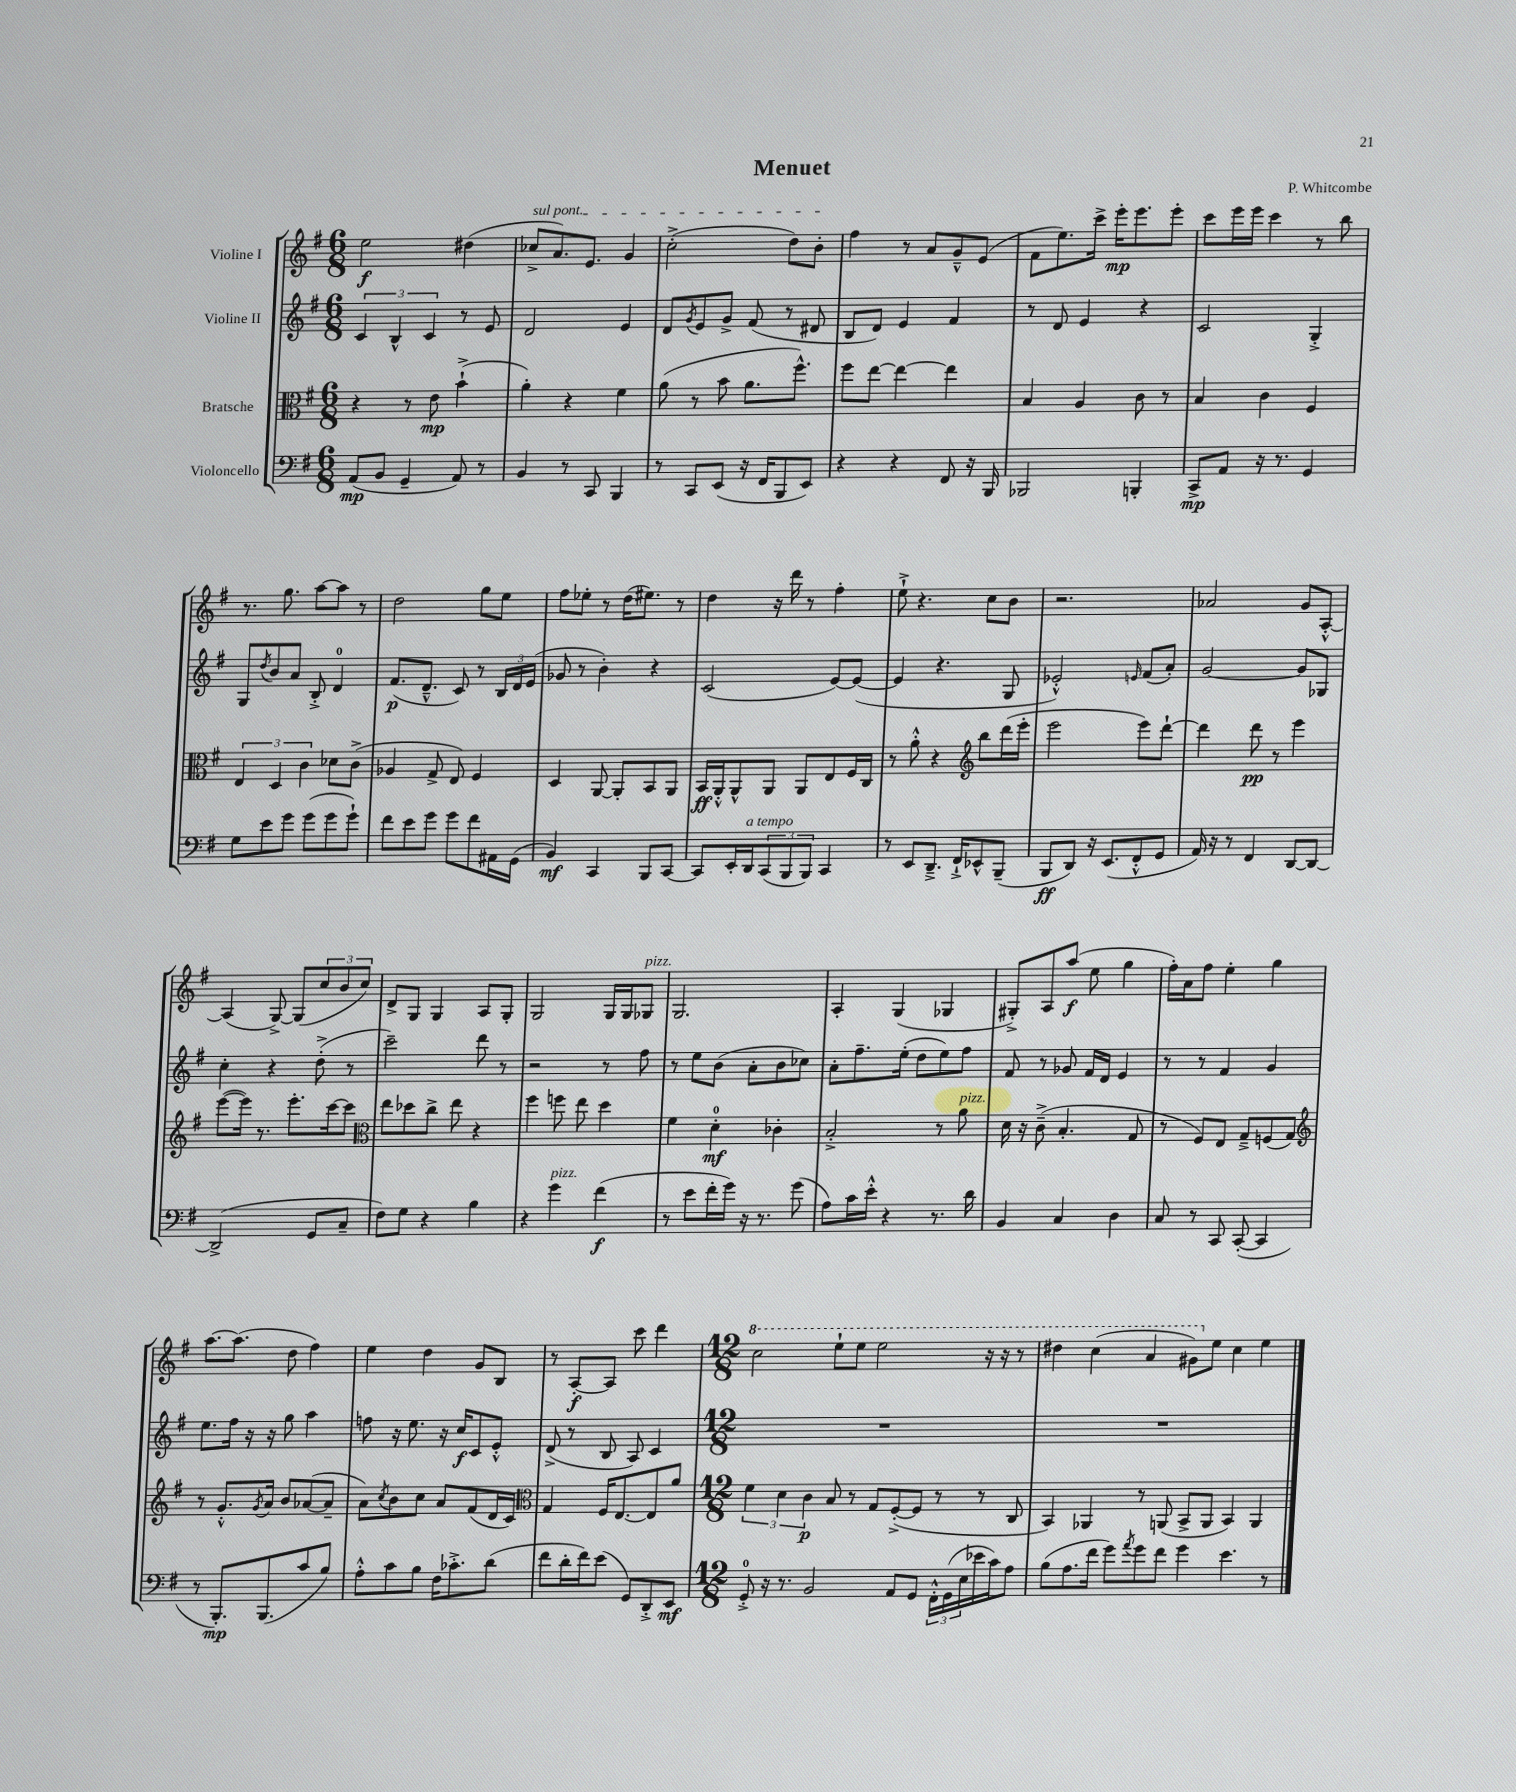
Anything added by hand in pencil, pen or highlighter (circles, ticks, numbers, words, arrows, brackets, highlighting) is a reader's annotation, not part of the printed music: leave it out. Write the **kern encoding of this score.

**kern	**dynam	**kern	**dynam	**kern	**dynam	**kern	**dynam
*part4	*part4	*part3	*part3	*part2	*part2	*part1	*part1
*staff4	*staff4	*staff3	*staff3	*staff2	*staff2	*staff1	*staff1
*I"Violoncello	*	*I"Bratsche	*	*I"Violine II	*	*I"Violine I	*
*clefF4	*	*clefC3	*	*clefG2	*	*clefG2	*
*k[f#]	*	*k[f#]	*	*k[f#]	*	*k[f#]	*
*M6/8	*	*M6/8	*	*M6/8	*	*M6/8	*
=1	=1	=1	=1	=1	=1	=1	=1
(8AA/L	mp	4r	.	6c/	.	2ee\	f
8BB/J	.	.	.	.	.	.	.
.	.	.	.	6B^^/	.	.	.
4GG~/	.	8r	.	.	.	.	.
.	.	.	.	6c/	.	.	.
.	.	8e\	mp	.	.	.	.
8AA/)	.	(4b`^\	.	8r	.	(4dd#X\	.
8r	.	.	.	8e/	.	.	.
=2	=2	=2	=2	=2	=2	=2	=2
!	!	!	!	!	!	!LO:TX:a:i:t=sul pont.	!
4BB/	.	4a'\)	.	2d/	.	8cc-X^/L	.
.	.	.	.	.	.	8.a/)	.
8r	.	4r	.	.	.	.	.
.	.	.	.	.	.	8.e/J	.
8CC/	.	.	.	.	.	.	.
4BBB/	.	4f#\	.	4e/	.	4g/	.
=3	=3	=3	=3	=3	=3	=3	=3
8r	.	(8a\	.	8d/L	.	(2cc'^\	.
.	.	.	.	8qg/	.	.	.
8CC/L	.	8r	.	8e/	.	.	.
(8EE/J	.	8b\	.	8g^/J	.	.	.
16r	.	8.a\L	.	(8f#/	.	.	.
16FF#/KL	.	.	.	.	.	.	.
8BBB/	.	.	.	8r	.	8dd\L)	.
.	.	8.ff#^^\J)	.	.	.	.	.
8EE/J)	.	.	.	8d#X/	.	8b'\J	.
=4	=4	=4	=4	=4	=4	=4	=4
4r	.	8ff#\L	.	8B/L	.	4ff#\	.
.	.	[8ee\J	.	8d/J)	.	.	.
4r	.	4ee\_	.	4e/	.	8r	.
.	.	.	.	.	.	8a/L	.
8FF#/	.	4ee\]	.	4f#/	.	8g~^^/	.
16r	.	.	.	.	.	(8e/J	.
16BBB/	.	.	.	.	.	.	.
=5	=5	=5	=5	=5	=5	=5	=5
2BBB-X/	.	4B/	.	8r	.	8f#\L	.
.	.	.	.	8d/	.	8.ee\)	.
.	.	4A/	.	4e/	.	.	.
.	.	.	.	.	.	16ccc^\Jk	.
.	.	.	.	.	.	16eee'\KL	mp
.	.	.	.	.	.	8.eee\	.
4BBBn'/	.	8c\	.	4r	.	.	.
.	.	8r	.	.	.	8eee'\J	.
=6	=6	=6	=6	=6	=6	=6	=6
8CC^/L	mp	4B/	.	2c/	.	8ccc\L	.
8AA/J	.	.	.	.	.	16eee\L	.
.	.	.	.	.	.	16eee\JJ	.
16r	.	4c\	.	.	.	4ccc\	.
8.r	.	.	.	.	.	.	.
4GG/	.	4F#/	.	4G'^/	.	8r	.
.	.	.	.	.	.	8bb\	.
!!LO:LB:g=z
=7	=7	=7	=7	=7	=7	=7	=7
8G\L	.	6E/	.	8G/L	.	8.r	.
.	.	.	.	8qdd/	.	.	.
8e\	.	.	.	8b/	.	.	.
.	.	6D/	.	.	.	.	.
.	.	.	.	.	.	8.gg\	.
8g\J	.	.	.	8a/J	.	.	.
.	.	6c\	.	.	.	.	.
(8g\L	.	.	.	8B'^/	.	[8aa\L	.
8g\	.	8d-X\L	.	4d/	.	8aa\J]	.
8g`\J)	.	(8c^\J	.	.	.	8r	.
=8	=8	=8	=8	=8	=8	=8	=8
8f#\L	.	4A-X/	.	(8.f#/L	p	2dd\	.
8e\	.	.	.	.	.	.	.
.	.	.	.	8.d~^^/J	.	.	.
8g\J	.	8G^/	.	.	.	.	.
8g\L	.	8E/)	.	8c/)	.	.	.
8f#\	.	4F#/	.	8r	.	8gg\L	.
16AA#X\L	.	.	.	24B/LL	.	8ee\J	.
.	.	.	.	24d/	.	.	.
(16GG\JJ	.	.	.	.	.	.	.
.	.	.	.	(24e/JJ	.	.	.
=9	=9	=9	=9	=9	=9	=9	=9
4BB/)	mf	4D/	.	8g-X/	.	8ff#\L	.
.	.	.	.	8r	.	8ee-X'\J	.
4CC/	.	[8AA/	.	4b'\)	.	8r	.
.	.	8AA'/L]	.	.	.	(16dd\KL	.
.	.	.	.	.	.	8.ee#X\J)	.
8BBB/L	.	8BB/	.	4r	.	.	.
[8CC/J	.	8AA/J	.	.	.	8r	.
=10	=10	=10	=10	=10	=10	=10	=10
8CC/L]	.	16BB/LL	ff	(2c/	.	4dd\	.
.	.	16AA'^^/J	.	.	.	.	.
16EE'/L	.	8AA^^/	.	.	.	.	.
!LO:TX:a:i:t=a tempo	!	!	!	!	!	!	!
16DD/J	.	.	.	.	.	.	.
(12CC/	.	8AA/J	.	.	.	16r	.
.	.	.	.	.	.	16ddd\	.
12BBB/	.	.	.	.	.	.	.
.	.	8AA/L	.	.	.	8r	.
12BBB/J)	.	.	.	.	.	.	.
4CC/	.	8E/	.	[8e/L)	.	4ff#'\	.
.	.	16F#/L	.	(8e/J_	.	.	.
.	.	16C/JJ	.	.	.	.	.
=11	=11	=11	=11	=11	=11	=11	=11
8r	.	8r	.	4e/]	.	8ee`^\	.
8EE/L	.	8a'^^\	.	.	.	4.r	.
8.DD~^/J	.	4r	.	4.r	.	.	.
16FF#`^/KL	.	.	.	.	.	.	.
*	*	*clefG2	*	*	*	*	*
8EE-X^^/	.	8bb\L	.	.	.	8cc\L	.
(8BBB~/J	.	(16ddd\L	.	8G/	.	8b\J	.
.	.	16eee'\JJ	.	.	.	.	.
=12	=12	=12	=12	=12	=12	=12	=12
8BBB/L	ff	2eee\	.	2e-X'^^/)	.	2.r	.
8DD/J)	.	.	.	.	.	.	.
16r	.	.	.	.	.	.	.
(8.EE/L	.	.	.	.	.	.	.
.	.	.	.	16qqen/	.	.	.
8FF#'^^/	.	8eee\L)	.	(8f#/L	.	.	.
8GG/J	.	[8ddd`\J	.	8a'/J)	.	.	.
=13	=13	=13	=13	=13	=13	=13	=13
16AA/)	.	4ddd\]	.	[2g/	.	2a-X/	.
16r	.	.	.	.	.	.	.
8r	.	.	.	.	.	.	.
4FF#/	.	8ddd\	pp	.	.	.	.
.	.	8r	.	.	.	.	.
[8DD/L	.	4eee\	.	8g/L]	.	8g/L	.
8DD/J_	.	.	.	8G-X/J	.	[8A'^^/J	.
!!LO:LB:g=z
=14	=14	=14	=14	=14	=14	=14	=14
(2DD^/]	.	([8eee\L	.	4cc'\	.	(4A/]	.
.	.	16eee\Jk])	.	.	.	.	.
.	.	8.r	.	.	.	.	.
.	.	.	.	4r	.	[8G^/)	.
.	.	8.eee'\L	.	.	.	(8G/L]	.
8GG/L	.	.	.	(8dd'^\	.	12cc/	.
.	.	[16ccc\k	.	.	.	.	.
.	.	.	.	.	.	12b/	.
8C~/J	.	8ccc\J]	.	8r	.	.	.
.	.	.	.	.	.	12cc/J)	.
=15	=15	=15	=15	=15	=15	=15	=15
*	*	*clefC3	*	*	*	*	*
8F#\L)	.	8ee\L	.	2ccc~\)	.	8d^/L	.
8G\J	.	8dd-X\	.	.	.	8G/J	.
4r	.	8cc^\J	.	.	.	4G/	.
.	.	8ee\	.	.	.	.	.
4B\	.	4r	.	8ddd\	.	8A/L	.
.	.	.	.	8r	.	8G'/J	.
=16	=16	=16	=16	=16	=16	=16	=16
4r	.	4ff#\	.	2r	.	2G/	.
!LO:TX:a:i:t=pizz.	!	!	!	!	!	!	!
4g\	.	8ffn\	.	.	.	.	.
.	.	8ee\	.	.	.	.	.
(4f#\	f	4dd\	.	8r	.	16G/LL	.
.	.	.	.	.	.	16G/J	.
!	!	!	!	!	!	!LO:TX:a:i:t=pizz.	!
.	.	.	.	8ff#\	.	8G-X/J	.
=17	=17	=17	=17	=17	=17	=17	=17
8r	.	4f#\	.	8r	.	2.G/	.
8e\L	.	.	.	8ee\L	.	.	.
16f#'\L	.	4d'\	mf	(8b\J	.	.	.
16g\JJ)	.	.	.	.	.	.	.
16r	.	.	.	8a'\L	.	.	.
8.r	.	.	.	.	.	.	.
.	.	4c-X'\	.	8b\	.	.	.
(8g\	.	.	.	8cc-X\J)	.	.	.
=18	=18	=18	=18	=18	=18	=18	=18
8A\L)	.	2B'^/	.	8a'\L	.	4A'/	.
16c\L	.	.	.	8.ff#~\	.	.	.
16e'^^\JJ	.	.	.	.	.	.	.
4r	.	.	.	.	.	(4G/	.
.	.	.	.	(16ee'\Jk	.	.	.
.	.	.	.	8dd\L	.	.	.
8.r	.	8r	.	8ee\)	.	4G-X/	.
!	!	!LO:TX:a:i:t=pizz.	!	!	!	!	!
.	.	8a\	.	8ff#\J	.	.	.
16d\	.	.	.	.	.	.	.
=19	=19	=19	=19	=19	=19	=19	=19
4BB/	.	16d\	.	8f#/	.	8G#X'^/L)	.
.	.	16r	.	.	.	.	.
.	.	(8c~^\	.	8r	.	8A/	.
4C/	.	4.B'/	.	8g-X/	.	(8aa/J	f
.	.	.	.	16f#/LL	.	8ee\	.
.	.	.	.	16d/JJ	.	.	.
4D\	.	.	.	4e/	.	4gg\	.
.	.	8G/	.	.	.	.	.
=20	=20	=20	=20	=20	=20	=20	=20
8C/	.	8r	.	8r	.	16ff#'\LL)	.
.	.	.	.	.	.	16a\J	.
8r	.	8F#/L)	.	8r	.	8ff#\J	.
8CC/	.	8E/J	.	4f#/	.	4ee'\	.
([8CC'/	.	8G~^/L	.	.	.	.	.
4CC/]	.	(8Fn/	.	4g/	.	4gg\	.
.	.	8G/J)	.	.	.	.	.
!!LO:LB:g=z
=21	=21	=21	=21	=21	=21	=21	=21
*	*	*clefG2	*	*	*	*	*
8r	.	8r	.	8.ee\L	.	[8.aa\L	.
8.BBB'/L)	mp	8.g'^^/L	.	.	.	.	.
.	.	.	.	16ff#\Jk	.	(8.aa\J]	.
.	.	.	.	16r	.	.	.
.	.	8qg/	.	.	.	.	.
(8.BBB/	.	16a/Jk	.	16r	.	.	.
.	.	8b/L	.	8gg\	.	8dd\	.
8c/	.	([8a-X/	.	4aa\	.	4ff#\)	.
8B/J)	.	8a-~/J]	.	.	.	.	.
=22	=22	=22	=22	=22	=22	=22	=22
8A'^^\L	.	8a\L)	.	8ffn\	.	4ee\	.
.	.	8qcc/	.	.	.	.	.
8c\	.	8b\	.	16r	.	.	.
.	.	.	.	8.ee\	.	.	.
8B\J	.	8cc\J	.	.	.	4dd\	.
16F#\KL	.	8a/L	.	16r	.	.	.
8.c-X'^\	.	.	.	16cc/KL	f	.	.
.	.	(8f#/	.	8c/	.	8g/L	.
(8d\J	.	16d/L	.	8e'^^/J	.	8B/J	.
.	.	16c/JJ)	.	.	.	.	.
=23	=23	=23	=23	=23	=23	=23	=23
*	*	*clefC3	*	*	*	*	*
8f#\L	.	4G/	.	(8d^/	.	8r	.
16d'\L	.	.	.	8r	.	[8A'/L	f
16f#\J)	.	.	.	.	.	.	.
(8e\J	.	16F#/KL	.	8B/	.	8A/J]	.
.	.	[8.E/	.	.	.	.	.
8GG/L)	.	.	.	8A/)	.	8ccc\	.
8DD'^/	.	8E/]	.	4c/	.	4ddd\	.
8EE/J	mf	8a/J	.	.	.	.	.
=24	=24	=24	=24	=24	=24	=24	=24
*M12/8	*	*M12/8	*	*M12/8	*	*M12/8	*
*	*	*	*	*	*	*8va	*
8GG'^/	.	6f#\	.	1.r	.	2ccc\	.
16r	.	.	.	.	.	.	.
.	.	6d\	.	.	.	.	.
8.r	.	.	.	.	.	.	.
.	.	6c\	p	.	.	.	.
2BB/	.	.	.	.	.	.	.
.	.	8B/	.	.	.	8eee`\L	.
.	.	8r	.	.	.	8eee\J	.
.	.	8G/L	.	.	.	2eee\	.
8AA/L	.	([8F#'^/	.	.	.	.	.
8GG/J	.	8F#/J]	.	.	.	.	.
24FF#'^^\LL	.	8r	.	.	.	.	.
(24GG\	.	.	.	.	.	.	.
24E\	.	.	.	.	.	.	.
16e-X\	.	8r	.	.	.	16r	.
16c\J)	.	.	.	.	.	16r	.
8A\J	.	8C/	.	.	.	8r	.
=25	=25	=25	=25	=25	=25	=25	=25
(8B\L	.	4BB/)	.	1.r	.	4ddd#X\	.
8.A\	.	.	.	.	.	.	.
.	.	4AA-X/	.	.	.	(4ccc\	.
16f#\Jk	.	.	.	.	.	.	.
8g\L)	.	.	.	.	.	.	.
8qa/	.	.	.	.	.	.	.
8g\	.	8r	.	.	.	4aa/	.
8f#\J	.	(8AAn/	.	.	.	.	.
4g\	.	8BB^/L	.	.	.	8gg#X\L)	.
*	*	*	*	*	*	*X8va	*
.	.	8AA/J	.	.	.	8ee\J	.
4.e\	.	4BB/)	.	.	.	4cc\	.
.	.	4AA/	.	.	.	4ee\	.
8r	.	.	.	.	.	.	.
==	==	==	==	==	==	==	==
*-	*-	*-	*-	*-	*-	*-	*-
